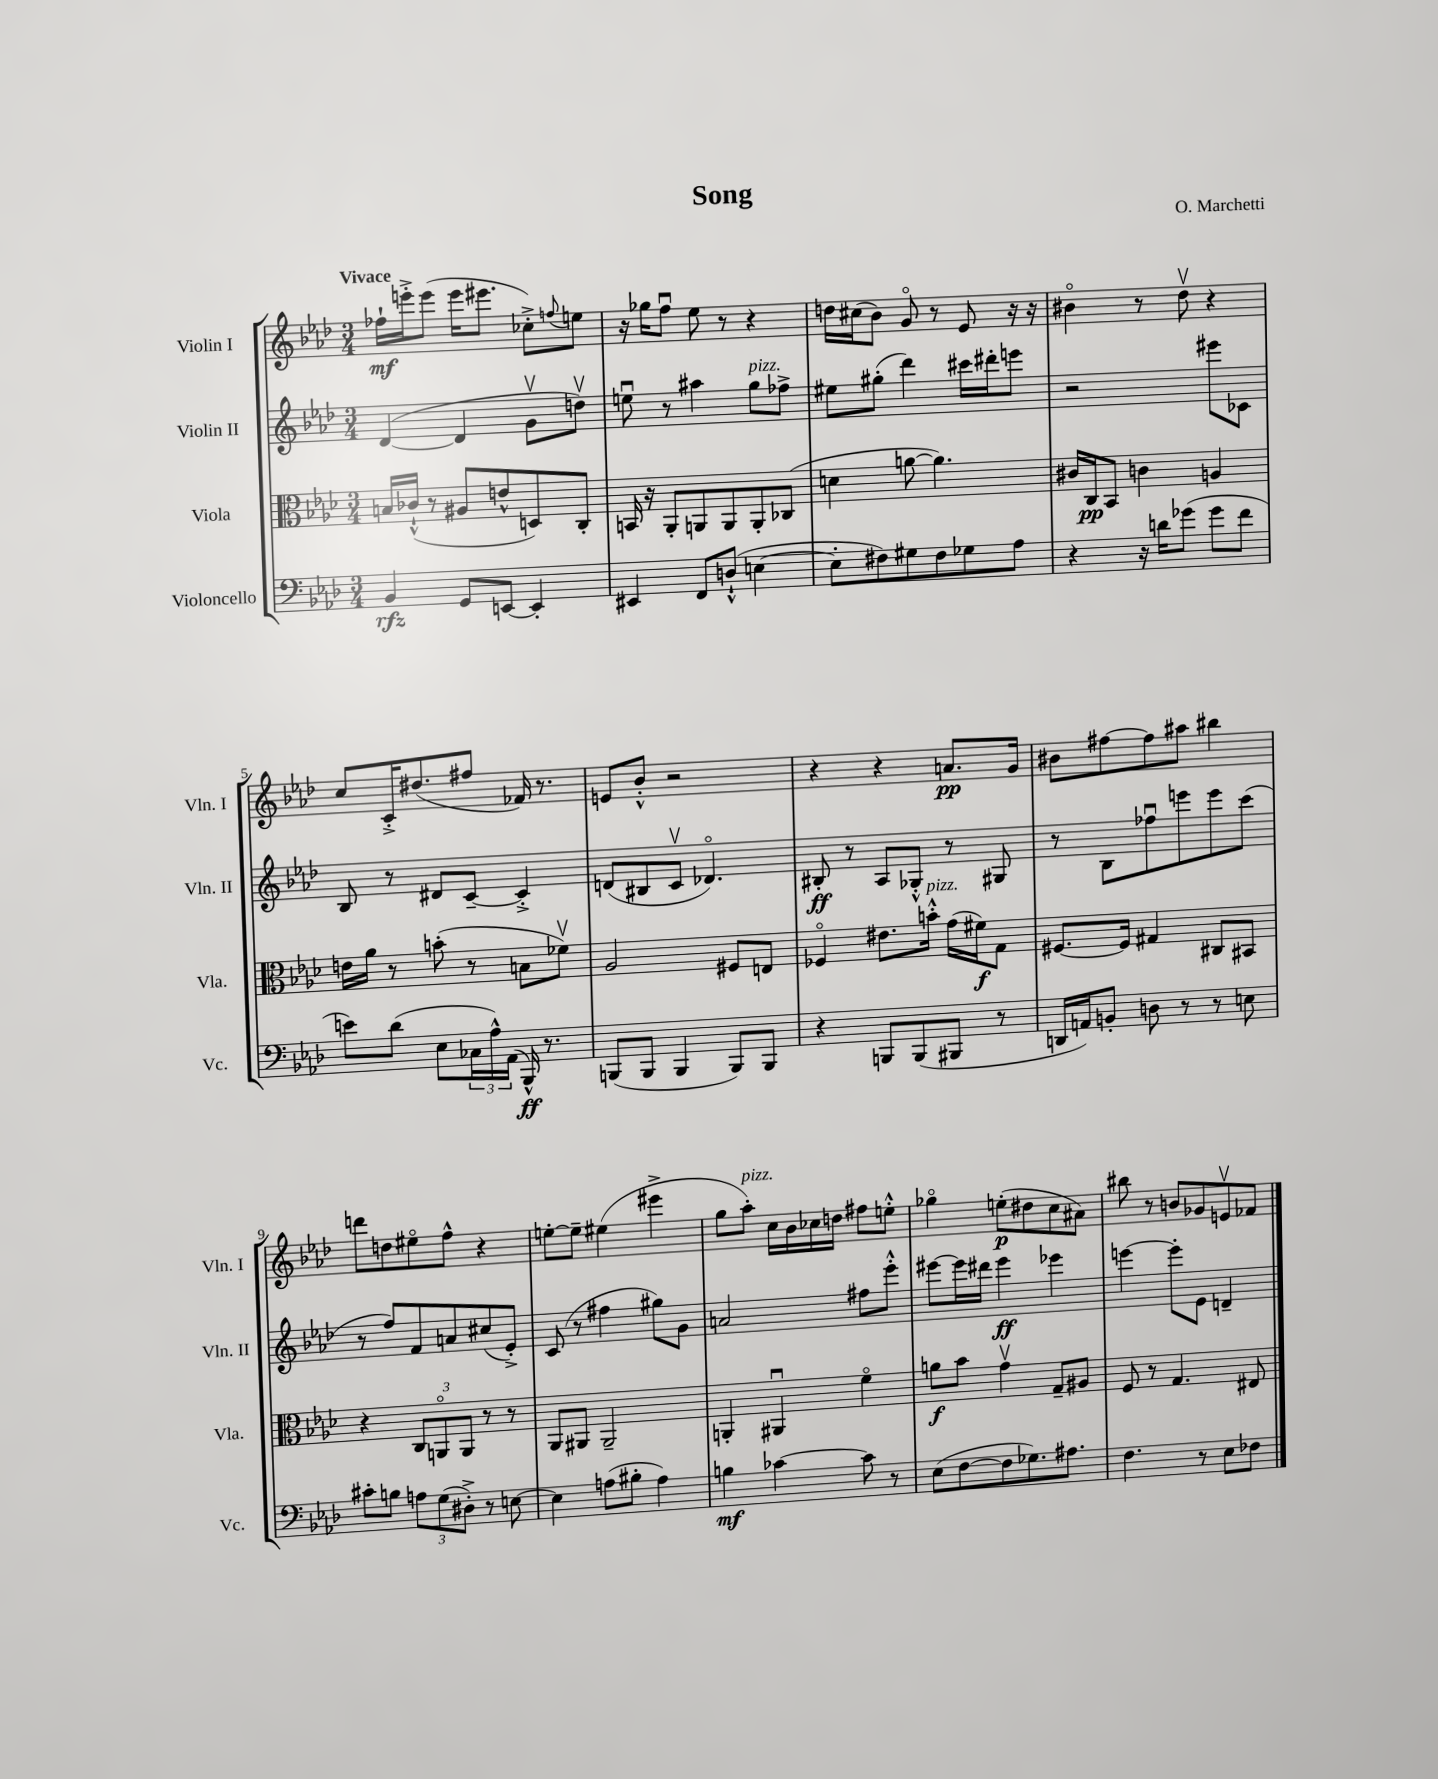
\header { title = "Song" composer = "O. Marchetti" }
<<
\new StaffGroup <<
\new Staff = "s0" \with { instrumentName = "Violin I" shortInstrumentName = "Vln. I" } {
    \clef treble \key aes \major \numericTimeSignature \time 3/4 \tempo "Vivace"
    fes''16-!\mf e'''16-.-> e'''8( e'''16 eis'''8. ces''8-.->) \appoggiatura { f''8 } e''8 |
    r16 ges''16 f''8\downbow ees''8 r8 r4 |
    d''16 cis''16( bes'8) g'8\flageolet r8 ees'8 r16 r16 |
    bis'4\flageolet r8 des''8\upbow r4 |
    c''8 c'16-.-> dis''8.( fis''8 fes'16) r8. |
    e'8 bes'8-.-^ r2 |
    r4 r4 a'8.\pp g'16 |
    bis'8 fis''8~ fis''8 ais''8 bis''4 |
    d'''8 d''8 eis''8\flageolet f''8-^ r4 |
    e''8~-. e''8-- eis''4( eis'''4-> |
    g''8 aes''8-.^\markup { \italic "pizz." }) c''16 bes'16 ces''16 d''16 fis''8 e''8-.-^ |
    ges''4\flageolet e''8-.\p( dis''8 c''8 ais'8) |
    bis''8 r8 b'8 ges'8 e'8\upbow fes'8 \bar "|." |
}
\new Staff = "s1" \with { instrumentName = "Violin II" shortInstrumentName = "Vln. II" } {
    \clef treble \key aes \major \numericTimeSignature \time 3/4
    des'4~( des'4 g'8\upbow d''8\upbow) |
    e''8\downbow r8 ais''4 g''8^\markup { \italic "pizz." } fes''8-> |
    eis''8 gis''8-.( des'''4) cis'''16 dis'''16-. e'''8 |
    r2 eis'''8 ces'8 |
    bes8 r8 dis'8 c'8~-- c'4-.-> |
    d'8( bis8 c'8\upbow des'4.\flageolet) |
    bis8-.\ff r8 aes8 ges8-.-^ r8 gis8 |
    r8 bes8 fes''8\downbow e'''8 e'''8 c'''8( |
    r8 f''8) f'8 a'8 cis''8( ees'8-.->) |
    c'8( r8 fis''4 gis''8) g'8 |
    a'2 fis''8 ees'''8-.-^ |
    eis'''8~ eis'''16 dis'''16 eis'''4\ff ees'''4 |
    e'''4~ e'''8-. ees'8 d'4-- \bar "|." |
}
\new Staff = "s2" \with { instrumentName = "Viola" shortInstrumentName = "Vla." } {
    \clef alto \key aes \major \numericTimeSignature \time 3/4
    b16 ces'16-!-^( r8 ais8 e'8-^ d8) c8-. |
    b,16 r16 aes,8-. a,8 a,8 a,8-. ces8( |
    d'4 a'8~ a'4.) |
    cis'16 c16\pp bes,8 c'4 a4 |
    e'16 aes'16 r8 b'8-.( r8 b8 fes'8\upbow) |
    aes2 fis8 e8 |
    fes4\flageolet eis'8. b'16-.-^^\markup { \italic "pizz." } g'16( fis'16\f) g8 |
    fis8.~ fis16 gis4 cis8 bis,8 |
    r4 \tuplet 3/2 { c8 a,8\flageolet a,8 } r8 r8 |
    aes,8 ais,8 ais,2-- |
    a,4-. ais,4\downbow f'4\flageolet |
    a'8\f bes'8 g'4\upbow g8-- ais8 |
    f8 r8 g4. eis8 \bar "|." |
}
\new Staff = "s3" \with { instrumentName = "Violoncello" shortInstrumentName = "Vc." } {
    \clef bass \key aes \major \numericTimeSignature \time 3/4
    bes,4\rfz g,8 e,8~ e,4-. |
    eis,4 f,8 d8-!-^( e4~ |
    e8-. fis8) gis8 fis8 ges8 aes8 |
    r4 r16 d'16 ges'8( ges'8 f'8 |
    e'8) des'8( ees8 \tuplet 3/2 { ces16 aes16-^) aes,16( } bes,,16-^\ff) r8. |
    b,,8( b,,8 b,,4 b,,8) b,,8 |
    r4 b,,8 b,,8( bis,,8 r8 |
    d,16 a,16) b,8-. d8 r8 r8 e8 |
    cis'8-. b8 \tuplet 3/2 { a8 g8( dis8-.->) } r8 e8~ |
    e4 a8( bis8-. a4) |
    b4\mf ces'4~ ces'8 r8 |
    ees8( f8~ f8 ges8.) ais8. |
    f4. r8 ees8 fes8 \bar "|." |
}
>>
>>
